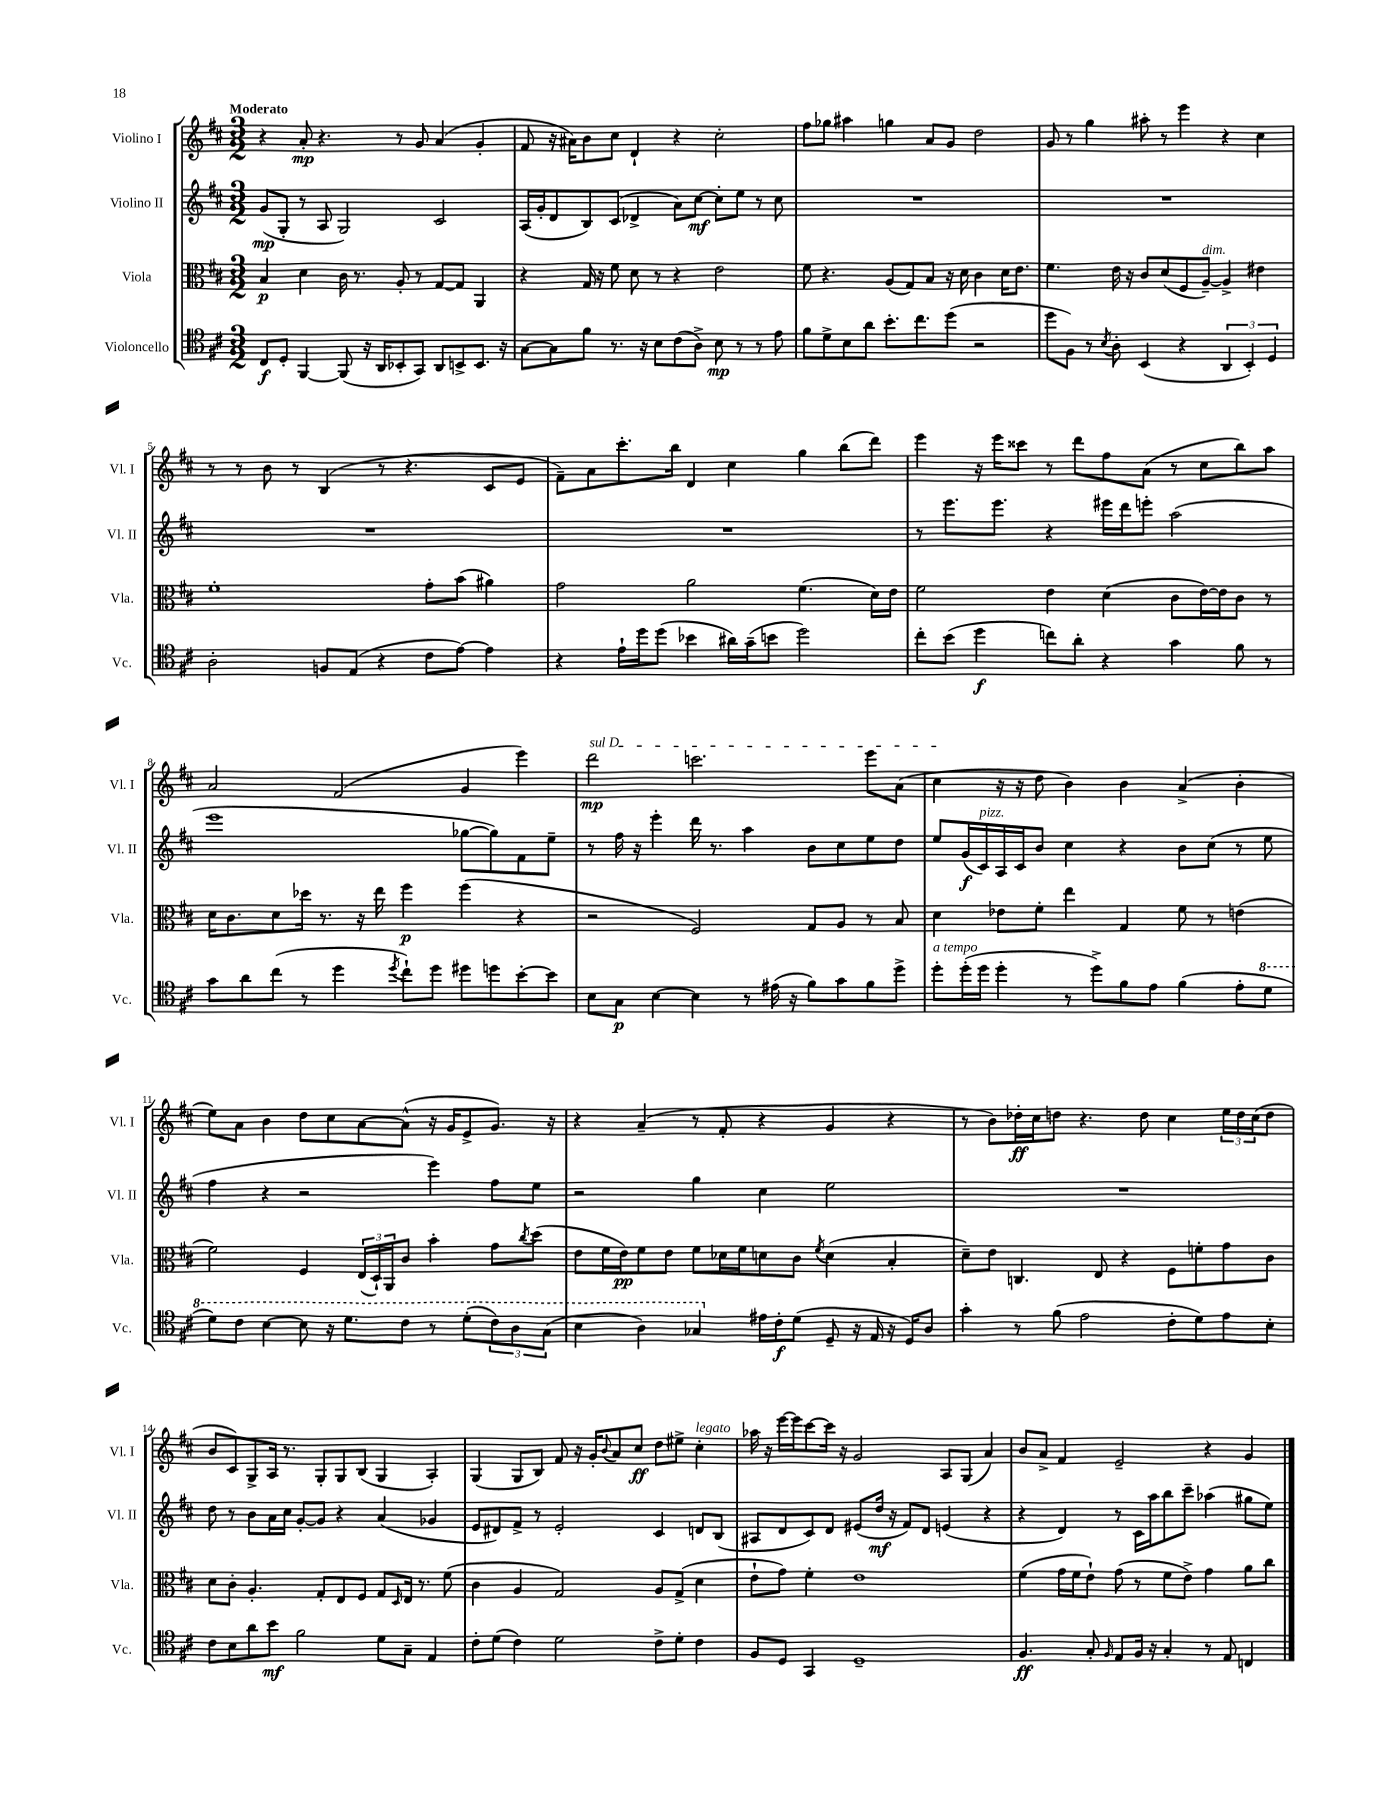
<<
\new StaffGroup <<
\new Staff = "s0" \with { instrumentName = "Violino I" shortInstrumentName = "Vl. I" } {
    \clef treble \key d \major \numericTimeSignature \time 3/2 \tempo "Moderato"
    r4 a'8-.\mp r4. r8 g'8 a'4( g'4-. |
    fis'8 r16 ais'16) b'8 cis''8 d'4-! r4 cis''2-. |
    fis''8 ges''8 ais''4 g''4 a'8 g'8 d''2 |
    g'8 r8 g''4 ais''8-. r8 e'''4 r4 cis''4 |
    r8 r8 b'8 r8 b4( r8 r4. cis'8 e'8 |
    fis'8--) a'8 cis'''8.-. b''16 d'4 cis''4 g''4 b''8( d'''8) |
    e'''4 r16 e'''16 cisis'''8 r8 d'''8 fis''8 a'8( r8 cis''8 b''8) a''8 |
    a'2 fis'2( g'4 e'''4) |
    \once \override TextSpanner.bound-details.left.text = \markup { \italic "sul D" } d'''2\mp\startTextSpan c'''2. e'''8 a'8( |
    cis''4\stopTextSpan r16 r16 d''8 b'4) b'4 a'4->( b'4-. |
    e''8) a'8 b'4 d''8 cis''8 a'8~ a'8-^( r16 g'16 e'8-> g'8.) r16 |
    r4 a'4--( r8 fis'8-. r4 g'4 r4 |
    r8 b'8) des''16-.\ff cis''16 d''8 r4. d''8 cis''4 \tuplet 3/2 { e''16 d''16 cis''16( } d''8 |
    b'8 cis'8) g8-> a16 r8. g8-. g8 b8( g4 a4-.) |
    g4( g8 b8) fis'8 r16 g'16-. \appoggiatura { b'8 } a'8 cis''8\ff d''8 eis''8-> cis''4-.^\markup { \italic "legato" } |
    aes''16 r16 e'''16~ e'''16 cis'''8~ cis'''16 r16 g'2 a8 g8( a'4) |
    b'8 a'8-> fis'4 e'2-- r4 g'4 \bar "|." |
}
\new Staff = "s1" \with { instrumentName = "Violino II" shortInstrumentName = "Vl. II" } {
    \clef treble \key d \major \numericTimeSignature \time 3/2
    g'8\mp( g8-. r8 a8 g2) cis'2 |
    a16( g'16-. d'8 b8) cis'8( des'4-> a'8) cis''8~\mf cis''8-. e''8 r8 cis''8 |
    R1. |
    R1. |
    R1. |
    R1. |
    r8 e'''8. e'''8. r4 eis'''16 d'''16 e'''8-. a''2( |
    e'''1 ges''8~ ges''8) fis'8 e''8-- |
    r8 fis''16 r16 e'''4-. d'''16 r8. a''4 b'8 cis''8 e''8 d''8 |
    e''8 g'16\f( cis'16^\markup { \italic "pizz." }) a16 cis'16 b'8 cis''4 r4 b'8 cis''8( r8 e''8 |
    fis''4 r4 r2 e'''4) fis''8 e''8 |
    r2 g''4 cis''4 e''2 |
    R1. |
    d''8 r8 b'8 a'16 cis''16 g'8~-. g'8 r4 a'4( ges'4 |
    e'8 dis'8) fis'8-> r8 e'2-. cis'4 d'8 b8( |
    ais8 d'8 cis'8) d'8 eis'8( d''16\mf r16 fis'8) d'8 e'4( r4 |
    r4 d'4) r8 cis'16 a''16 b''8 cis'''8-- aes''4( gis''8 e''8) \bar "|." |
}
\new Staff = "s2" \with { instrumentName = "Viola" shortInstrumentName = "Vla." } {
    \clef alto \key d \major \numericTimeSignature \time 3/2
    b4\p d'4 cis'16 r8. a8-. r8 g8~ g8 a,4 |
    r4 g16 r16 fis'8 d'8 r8 r4 e'2 |
    fis'8 r4. a8( g8) b8 r16 d'16 cis'4 d'16 e'8. |
    fis'4. e'16 r16 cis'8 d'8( fis8 a8~--^\markup { \italic "dim." }) a4-> eis'4 |
    fis'1-. g'8-. b'8( ais'4) |
    g'2 a'2 fis'4.( d'16) e'16 |
    fis'2 e'4 d'4( cis'8 e'16~) e'16 cis'8 r8 |
    d'16 cis'8. d'8 des''16 r8. r16 e''16 fis''4\p fis''4( r4 |
    r2 fis2) g8 a8 r8 b8 |
    d'4 ees'8 fis'8-. e''4 g4 fis'8 r8 e'4( |
    fis'2) fis4 \tuplet 3/2 { e16( d16-!) a,16 } cis'8 b'4-. g'8 \acciaccatura { cis''8 } d''8( |
    e'8 fis'16 e'16\pp) fis'8 e'8 fis'8 des'16 fis'16 d'8 cis'8 \acciaccatura { fis'8 } d'4( b4-. |
    d'8--) e'8 c4. e8 r4 fis8 f'8-. g'8 cis'8 |
    d'8 cis'8-. a4.-. g8-. e8 fis8 g8 \grace { d16 } e16 r8. fis'8( |
    cis'4 a4 g2) a8 g8->( d'4 |
    e'8-! g'8) fis'4-. e'1 |
    fis'4( g'16 fis'16 e'8-!) g'8( r8 fis'8 e'8->) g'4 a'8 cis''8 \bar "|." |
}
\new Staff = "s3" \with { instrumentName = "Violoncello" shortInstrumentName = "Vc." } {
    \clef tenor \key d \major \numericTimeSignature \time 3/2
    cis8\f d8-. fis,4~ fis,8( r16 a,16 bes,8-. g,8) a,8 b,8-> b,8. r16 |
    g8~ g8 fis'8 r8. r16 b8 cis'8( a8->) b8\mp r8 r8 e'8 |
    fis'8 d'8-> b8 a'8 b'8.-. cis''8. d''8( r2 |
    d''8 fis8) r8 \acciaccatura { b8 } a8-. b,4( r4 \tuplet 3/2 { a,4 b,4-.) d4 } |
    a2-. f8 e8( r4 cis'8 e'8~) e'4 |
    r4 e'16-! d''16 d''8( bes'4 ais'16) g'16--( b'8 d''2) |
    cis''8-. b'8( d''4\f c''8) a'8-. r4 g'4 fis'8 r8 |
    g'8 a'8 cis''8( r8 d''4 \acciaccatura { d''8 } cis''8-!) d''8 dis''8 d''8 b'8~-. b'8 |
    b8 g8\p b4~ b4 r8 eis'16( r16 fis'8) g'8 fis'8 d''8-> |
    d''8-.^\markup { \italic "a tempo" } d''16-.( d''16 d''4-. r8 d''8->) fis'8 e'8 fis'4( e'8-. \ottava #1 d''8 |
    d''8) cis''8 b'4~ b'8 r16 d''8. cis''8 r8 d''8-.( \tuplet 3/2 { cis''8) a'8 g'8( } |
    b'4 a'4) ges'4 \ottava #0 eis'16 cis'16-.\f d'8( d8-- r16 e16 r16 d16) a8 |
    g'4-. r8 fis'8( e'2 cis'8-. d'8) e'8 b8-. |
    cis'8 b8 a'8 b'8\mf fis'2 d'8 g8-- e4 |
    cis'8-. d'8( cis'4) d'2 cis'8-> d'8-. cis'4 |
    fis8 d8 g,4 d1-- |
    fis4.\ff g8-. \grace { fis16 } e8 fis16 r16 g4-. r8 e8 c4 \bar "|." |
}
>>
>>
